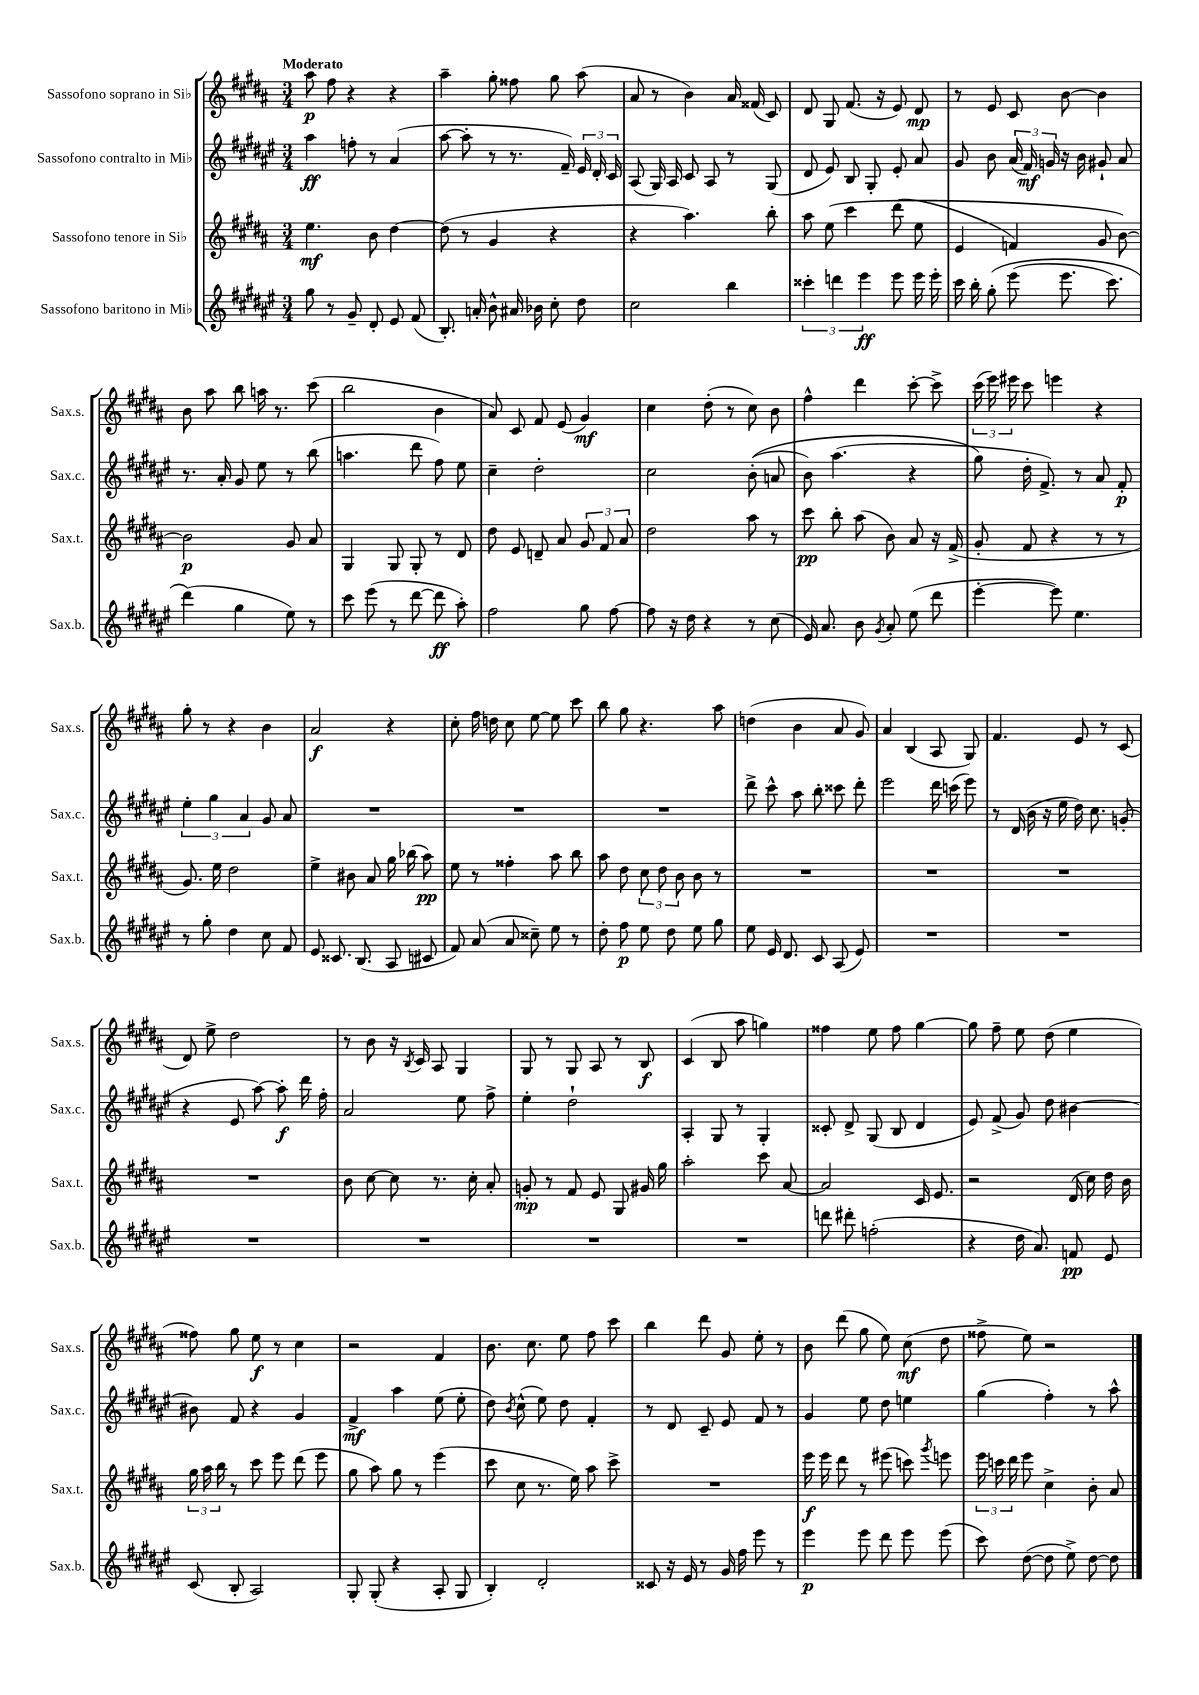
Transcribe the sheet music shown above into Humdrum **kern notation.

**kern	**kern	**kern	**kern
*staff4	*staff3	*staff2	*staff1
*clefG2	*clefG2	*clefG2	*clefG2
*k[f#c#g#d#a#e#]	*k[f#c#g#d#a#]	*k[f#c#g#d#a#e#]	*k[f#c#g#d#a#]
*M3/4	*M3/4	*M3/4	*M3/4
8gg#	4.ee	4aa#	8aa#
8r	.	.	8ff#
8g#~	.	8ff'	4r
8d#'	8b	8r	.
8e#	[4dd#	(4a#	4r
(8f#	.	.	.
=	=	=	=
8.B')	(8dd#]	[8aa#	4aa#~
.	8r	8aa#']	.
16a'	.	.	.
8b^^	4g#	8r	8gg#'
16a#	.	8.r	8ff##
16b-	.	.	.
8cc#'	4r	.	8gg#
.	.	16f#~)	.
8dd#	.	24e#	(8aa#
.	.	24d#'	.
.	.	24c#	.
=	=	=	=
2cc#	4r	(8A#	8a#
.	.	16G#)	8r
.	.	16A#	.
.	4.aa#)	8c#	4b)
.	.	8A#	.
4bb	.	8r	16a#
.	.	.	(16f##
.	8bb'	(8G#	8c#)
=	=	=	=
6ccc##'	8aa#	8d#	8d#
.	&(8ee	8e#)	8G#
6ddd	.	.	.
.	4ccc#	8B	(8.f#
6eee#	.	.	.
.	.	8G#'	.
.	.	.	16r
8eee#	(8ddd#	8e#'	8e)
16eee#	8ee	8a#	8d#
16eee#'	.	.	.
=	=	=	=
16ccc#	4e	8g#	8r
16bb'	.	.	.
&(8gg#'	.	8b	8e
(8eee#	4f)	(24a#	8c#
.	.	24f#)	.
.	.	24g	.
8.eee#	.	16r	[8b
.	.	16b	.
.	8g#	8g#`	4b]
8.ccc#)	.	.	.
.	[8b&)	8a#	.
=	=	=	=
(4ddd#&)	2b]	8.r	8b
.	.	.	8aa#
.	.	16a#'	.
4gg#	.	8g#	8bb
.	.	8ee#	16aa
.	.	.	8.r
8ee#)	8g#	8r	.
8r	8a#	(8bb	(8ccc#
=	=	=	=
8ccc#	4G#	4.aa	2bb
(8eee#	.	.	.
8r	8G#	.	.
[8ddd#	8G#'	8ddd#	.
8ddd#]	8r	8ff#)	4b
8aa#')	8d#	8ee#	.
=	=	=	=
2ff#	8dd#	4cc#~	8a#)
.	8e	.	8c#
.	8d~	2dd#'	8f#
.	8a#	.	(8e
8gg#	12g#	.	4g#)
.	12f#	.	.
[8ff#	.	.	.
.	12a#	.	.
=	=	=	=
8ff#]	2dd#	2cc#	4cc#
16r	.	.	.
16dd#	.	.	.
4r	.	.	(8dd#'
.	.	.	8r
8r	8aa#	&((8b'	8cc#)
(8cc#	8r	8a	8b
=	=	=	=
16e#)	8ccc#	8b)	4ff#^^
8.a#	.	.	.
.	8bb'	(4.aa#	.
8b	(8aa#	.	4ddd#
8qg#	.	.	.
8a#'	8b)	.	.
(8ee#	8a#	4r	[8ccc#'
8ddd#	16r	.	8ccc#^]
.	(16f#^	.	.
=	=	=	=
[4eee#'	8g#'	8gg#&)	(24ccc#
.	.	.	24eee)
.	.	.	24eee#
.	8f#	16dd#'	8ccc#
.	.	8.f#^)	.
8eee#])	4r	.	4eee
4.ee#	.	8r	.
.	8r	8a#	4r
.	8r	8f#'	.
=	=	=	=
8r	8.g#)	6ee#'	8gg#'
8gg#'	.	.	8r
.	.	6gg#	.
.	16ee	.	.
4dd#	2dd#	.	4r
.	.	6a#	.
8cc#	.	8g#	4b
8f#	.	8a#	.
=	=	=	=
8e#	4ee^	2.r	2a#
8.c##	.	.	.
.	8b#	.	.
(8.B	.	.	.
.	8a#	.	.
8A#	16gg#	.	4r
.	(16bb-	.	.
8c#	8aa#)	.	.
=	=	=	=
8f#)	8ee	2.r	8cc#'
(8a#	8r	.	16ff#
.	.	.	16dd
8a#	4ff##'	.	8cc#
8cc##~)	.	.	[8ee
8ee#	8aa#	.	8ee]
8r	8bb	.	8ccc#
=	=	=	=
8dd#'	8aa#	2.r	8bb
8ff#	8dd#	.	8gg#
8ee#	12cc#	.	4.r
.	12dd#	.	.
8dd#	.	.	.
.	12b	.	.
8ee#	8b	.	.
8gg#	8r	.	8aa#
=	=	=	=
8ee#	2.r	8ddd#^	(4dd
16e#	.	8ccc#^^	.
8.d#	.	.	.
.	.	8aa#	4b
8c#	.	8bb'	.
(8A#	.	8ccc##	8a#
8e#)	.	8ddd#'	8g#)
=	=	=	=
2.r	2.r	2eee#	4a#
.	.	.	(4B
.	.	16ddd#	8A#
.	.	(16ccc	.
.	.	8eee#)	8G#)
=	=	=	=
2.r	2.r	8r	4.f#
.	.	(16d#	.
.	.	16b	.
.	.	16r	.
.	.	16ee#	.
.	.	16dd#)	8e
.	.	8.cc#	.
.	.	.	8r
.	.	(8g'	(8c#
=	=	=	=
2.r	2.r	4r	8d#)
.	.	.	8ee^
.	.	8e#	2dd#
.	.	[8aa#)	.
.	.	8aa#']	.
.	.	16ddd#	.
.	.	16ff#'	.
=	=	=	=
2.r	8b	2a#	8r
.	[8cc#	.	8b
.	8cc#]	.	16r
.	.	.	8qB
.	.	.	16c#
.	8.r	.	8A#
.	.	8ee#	4G#
.	16cc#'	.	.
.	8a#'	8ff#^	.
=	=	=	=
2.r	8g'	4ee#'	8G#
.	8r	.	8r
.	8f#	2dd#`	8G#
.	8e	.	8A#
.	8G#	.	8r
.	16g#	.	8B
.	16gg#	.	.
=	=	=	=
2.r	2aa#'	4A#'	(4c#
.	.	8G#	8B
.	.	8r	8aa#
.	8ccc#	4G#'	4gg)
.	[8a#	.	.
=	=	=	=
8ddd	2a#]	8c##'	4ff##
8ddd#'	.	8d#^	.
(2ff'	.	(8G#	8ee
.	.	8B	8ff##
.	16c#	4d#	[4gg#
.	8.e	.	.
=	=	=	=
4r	2r	8e#)	8gg#]
.	.	(8f#^	8ff#~
16dd#	.	8g#)	8ee
8.a#)	.	.	.
.	.	8dd#	(8dd#
8f	(16d#	[4b#	4ee
.	16cc#)	.	.
8e#	16dd#	.	.
.	16b	.	.
=	=	=	=
(8c#	24gg#	8b#]	8ff##)
.	24aa#	.	.
.	24bb	.	.
8B'	8r	8f#	8gg#
2A#)	8ccc#	4r	8ee
.	8eee	.	8r
.	(8ddd#	4g#	4cc#
.	8eee	.	.
=	=	=	=
8G#'	8gg#	4f#^	2r
(8G#'	8aa#)	.	.
4r	8gg#	4aa#	.
.	8r	.	.
8A#'	(4eee	(8ee#	4f#
8G#	.	8ee#'	.
=	=	=	=
4B')	8ccc#	8dd#)	8.b
.	.	8qb	.
.	8cc#	(8cc#^^	.
.	.	.	8.cc#
2d#'	8.r	8ee#)	.
.	.	8dd#	8ee
.	16ee)	.	.
.	8aa#	4f#'	8ff#
.	8ccc#^	.	8ccc#
=	=	=	=
8c##	2.r	8r	4bb
16r	.	8d#	.
16e#	.	.	.
8r	.	8c#~	8ddd#
16g#	.	8e#	8g#
16ff#	.	.	.
8eee#	.	8f#	8ee'
8r	.	8r	8r
=	=	=	=
4eee#	16eee	4g#	8b
.	16eee	.	.
.	8ddd#	.	(8ddd#
8eee#	8r	8ee#	8gg#
8ddd#	(8eee#	8dd#	8ee)
8eee#	8ccc)	4ee	(8cc#
.	8qggg#	.	.
(8eee#	8eee	.	8dd#
=	=	=	=
8ccc#)	24eee	(4gg#	8ff##^
.	24ccc	.	.
.	24ddd#	.	.
([8dd#	8eee	.	8ee)
8dd#]	4cc#^	4ff#')	2r
8ee#^)	.	.	.
[8dd#	8b'	8r	.
8dd#]	8a#	8aa#^^	.
==	==	==	==
*-	*-	*-	*-
